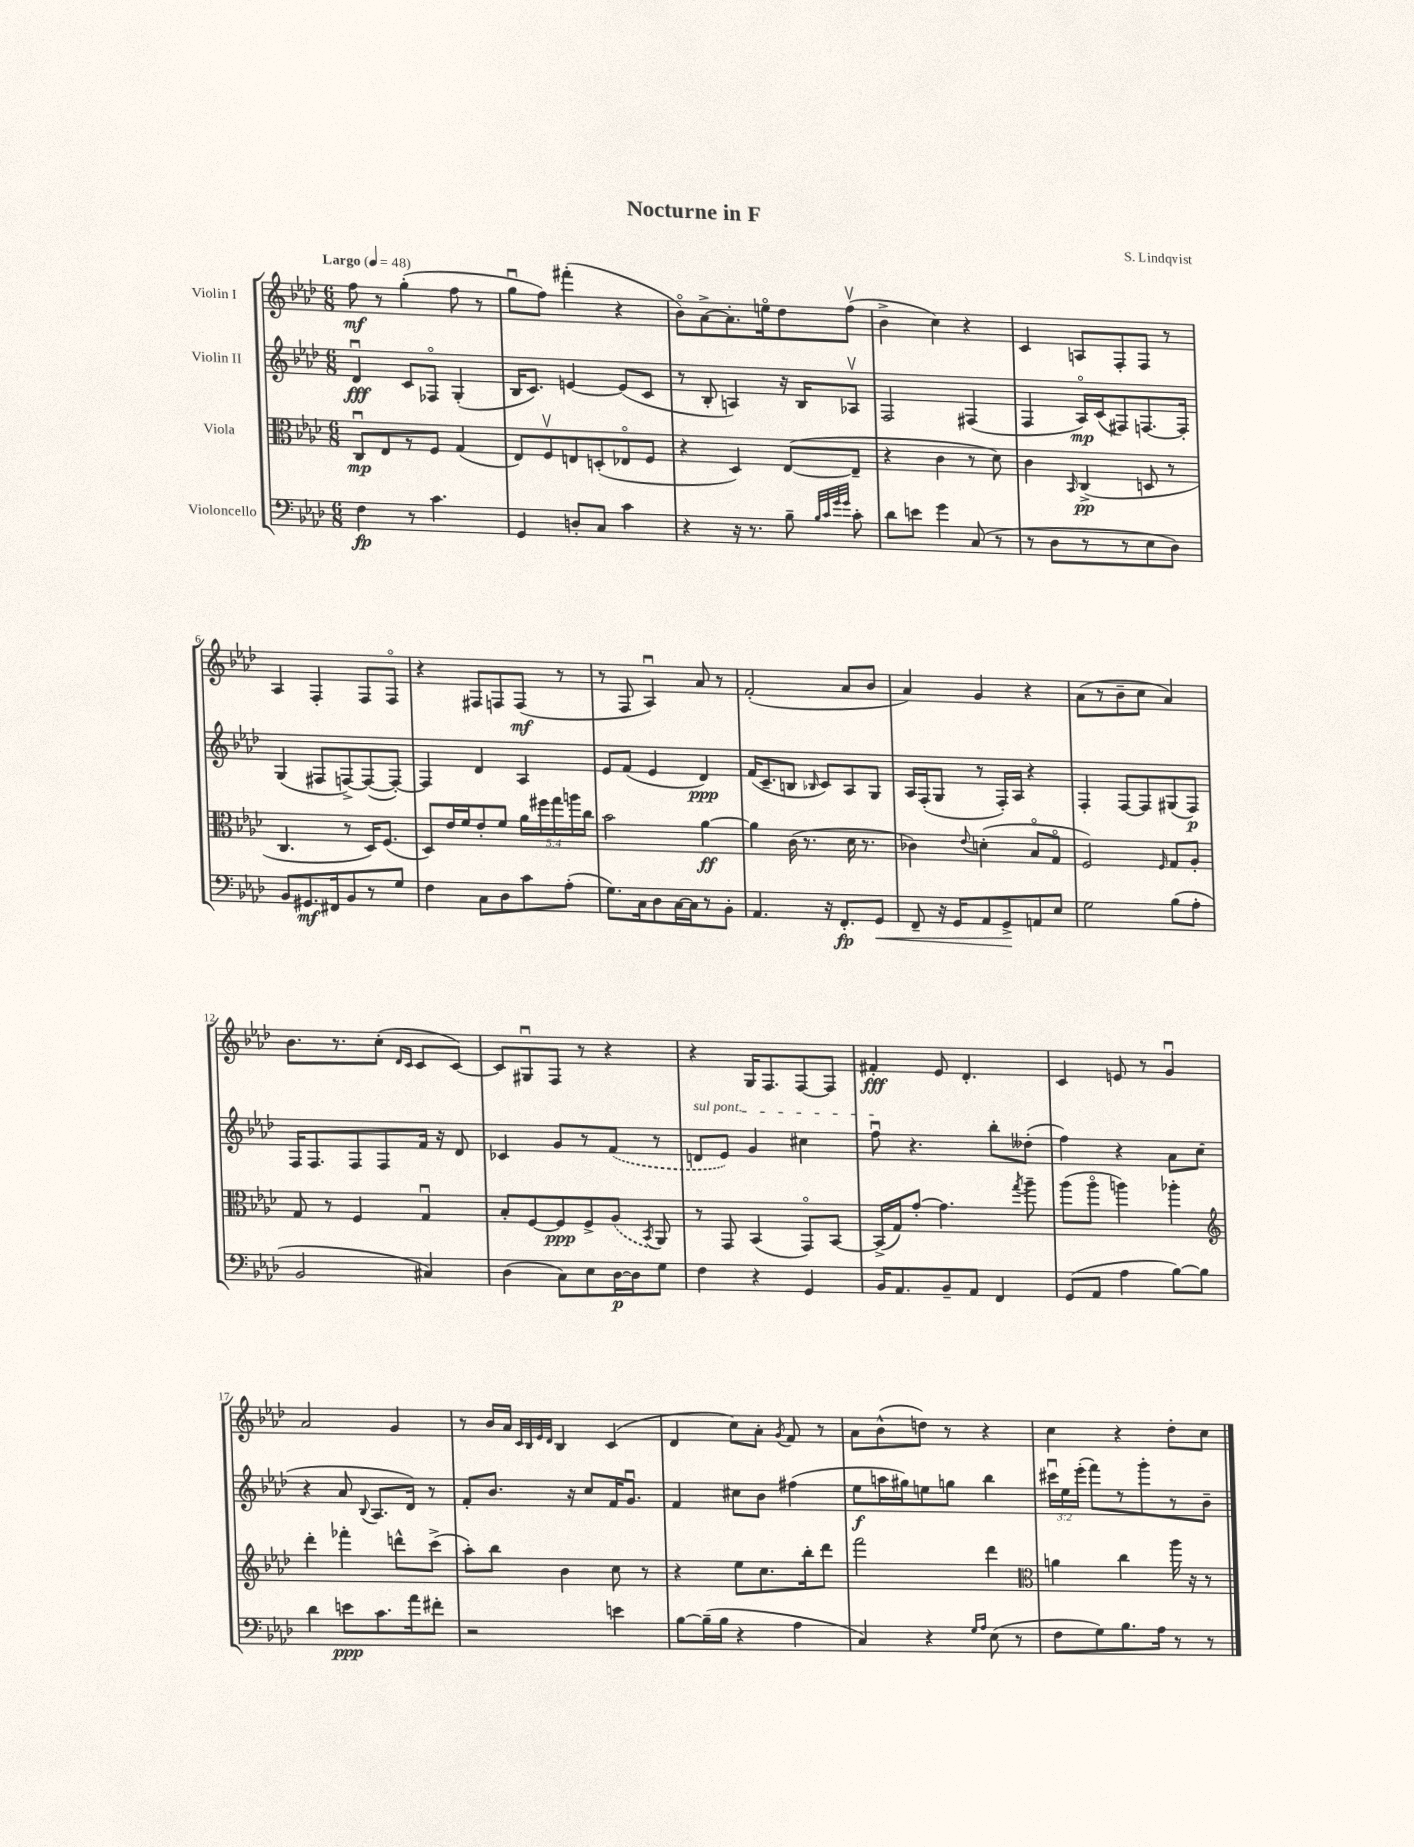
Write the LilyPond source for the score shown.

\header { title = "Nocturne in F" composer = "S. Lindqvist" }
<<
\new StaffGroup <<
\new Staff = "s0" \with { instrumentName = "Violin I" } {
    \clef treble \key aes \major \numericTimeSignature \time 6/8 \tempo "Largo" 4 = 48
    \autoBeamOff f''8\mf r8 g''4-.( f''8 r8 |
    g''8[\downbow f''8]) fis'''4-.( r4 |
    bes'8[\flageolet) aes'8~-> aes'8.-. e''16\flageolet des''8 f''8]\upbow( |
    bes'4-> c''4) r4 |
    c'4 a8[ f8-. f8] r8 |
    aes4 f4-. f8[ f8]\flageolet |
    r4 fis8[ f8 f8]\mf( r8 |
    r8 f8 aes4\downbow) aes'8 r8 |
    f'2-.( aes'8[ bes'8] |
    aes'4) g'4 r4 |
    aes'8[( r8 bes'8-- c''8] aes'4) |
    bes'8.[ r8. c''8]-.( \grace { des'16[ c'16] } c'8[ c'8]~) |
    c'8[ gis8\downbow f8] r8 r4 |
    r4 g16[ f8. f8~ f8] |
    fis'4-.\fff ees'8 des'4.-. |
    c'4 e'8 r8 g'4\downbow |
    aes'2 g'4 |
    r8 bes'16[ aes'16] \grace { c'32[ bes32 ees'32 des'32] } bes4 c'4( |
    des'4 c''8[) aes'8]-. \acciaccatura { g'8 } f'8 r8 |
    aes'8[ bes'8-^( d''8]) r8 r4 |
    c''4 r4 des''8[-. c''8] \bar "|." |
}
\new Staff = "s1" \with { instrumentName = "Violin II" } {
    \clef treble \key aes \major \numericTimeSignature \time 6/8 \override Staff.TupletNumber.text = #tuplet-number::calc-fraction-text
    \autoBeamOff des'4\downbow\fff c'8[ fes8]\flageolet g4-.( |
    bes16[ c'8.]) e'4~ e'8[( c'8] |
    r8 bes8-. a4) r16 bes16[ aes8]\upbow |
    f2 fis4( |
    f4 aes16[\flageolet\mp) c'16( fis8) f8.~ f16]-. |
    g4( fis8[ f8~->) f8~( f8]~-.) |
    f4 des'4 aes4 |
    ees'8[ f'8]( ees'4 des'4\ppp) |
    f'16[( c'8.-- b8] \grace { bes16 } c'8[) aes8 g8] |
    aes16[ f16-.( g8] r8 f16[-.) aes16] r4 |
    f4-. f8[~ f8 gis8( f8]\p) |
    f16[ f8. f8 f8 f'16] r16 des'8 |
    ces'4 g'8[ r8 \once \slurDashed f'8]( r8 |
    \once \override TextSpanner.bound-details.left.text = \markup { \italic "sul pont." } d'8[\startTextSpan ees'8]) g'4 cis''4 |
    f''8\downbow\stopTextSpan r4. bes''8[-. deses''8]-.( |
    f''4) r4 aes'8[ c''8]( |
    r4 aes'8 \appoggiatura { bes8 } aes8.[ des'16]) r8 |
    f'8[-. bes'8.] r16 c''8[ f'16 g'8.]\downbow |
    f'4 cis''8[ bes'8] fis''4( |
    ees''8[\f a''16 gis''16) e''8 g''8] bes''4 |
    \tuplet 3/2 { cis'''16[\downbow ees''16 ees'''16]-.( } f'''8[) r8 g'''8-. r8 bes'8]-- \bar "|." |
}
\new Staff = "s2" \with { instrumentName = "Viola" } {
    \clef alto \key aes \major \numericTimeSignature \time 6/8 \override Staff.TupletNumber.text = #tuplet-number::calc-fraction-text
    \autoBeamOff c8[\downbow\mp ees8 r8 f8] g4( |
    ees8[) f8\upbow e8 d8-.( ees8\flageolet f8] |
    r4 des4) ees8[~( ees8]-- |
    r4 c'4 r8 des'8) |
    c'4 \grace { bes,16 } c4->\pp( d8 r8 |
    c4. r8 des16[) f8.]( |
    des8[) ees'16 f'16 ees'8-. f'8] \tuplet 5/4 { aes'16[ fis''16 g''16 a''16 c''16] } |
    bes'2 aes'4~\ff |
    aes'4 c'16( r8. des'16 r8. |
    ces'4) \appoggiatura { ees'8 } d'4-.( bes8[\flageolet g8]\flageolet |
    f2) \grace { f16 } g8[ aes8]-. |
    g8 r8 f4 g4\downbow |
    bes8[-. f8~ f8\ppp f8-> \once \slurDashed aes8]( \acciaccatura { bes,8 } aes,8) |
    r8 g,8 bes,4( g,8[\flageolet) bes,8]~ |
    bes,16[->( g16) g'8]~-. g'4. \acciaccatura { g''8 } aes''8-- |
    aes''8[( aes''8]\flageolet a''4) aes''4-. |
    \clef treble des'''4-. fes'''4-. d'''8[-^ c'''8]->( |
    aes''8[-.) bes''8] bes'4 c''8 r8 |
    r4 ees''8[ c''8. bes''16-. des'''8] |
    f'''2 des'''4 |
    \clef alto a'4 c''4 aes''16 r16 r8 \bar "|." |
}
\new Staff = "s3" \with { instrumentName = "Violoncello" } {
    \clef bass \key aes \major \numericTimeSignature \time 6/8
    \autoBeamOff f4\fp r8 c'4. |
    g,4 d8[-. c8] c'4 |
    r4 r16 r8. bes8-- \grace { bes32[ c'32 g'32 g'32] } c'8-. |
    des'8[ e'8] g'4 c8( r8 |
    r8 des8[ r8 r8 ees8 des8]) |
    bes,8[ gis,8.\mf fis,16 bes,8 r8 g8] |
    f4 c8[ des8 c'8 aes8]-.( |
    g8.[) c16 des8 c16~ c16 r8 bes,8]-. |
    aes,4. r16 f,8.[-.\fp g,8]\< |
    f,8-- r16 g,16[ aes,8 g,8->\! a,8 ees8] |
    g2 bes8[( aes8]-. |
    bes,2 cis4) |
    des4( c8[) ees8 des16~\p des16 g8] |
    f4 r4 g,4 |
    bes,16[ aes,8. bes,8-- aes,8] f,4 |
    g,8[( aes,8] aes4 bes8[~) bes8] |
    des'4 e'8[\ppp c'8. aes'16 fis'8]-. |
    r2 e'4 |
    bes8[~ bes16--( bes16] r4 aes4 |
    c4) r4 \grace { g16[ aes16] } ees8( r8 |
    f8[ g8) bes8. aes16] r8 r8 \bar "|." |
}
>>
>>
